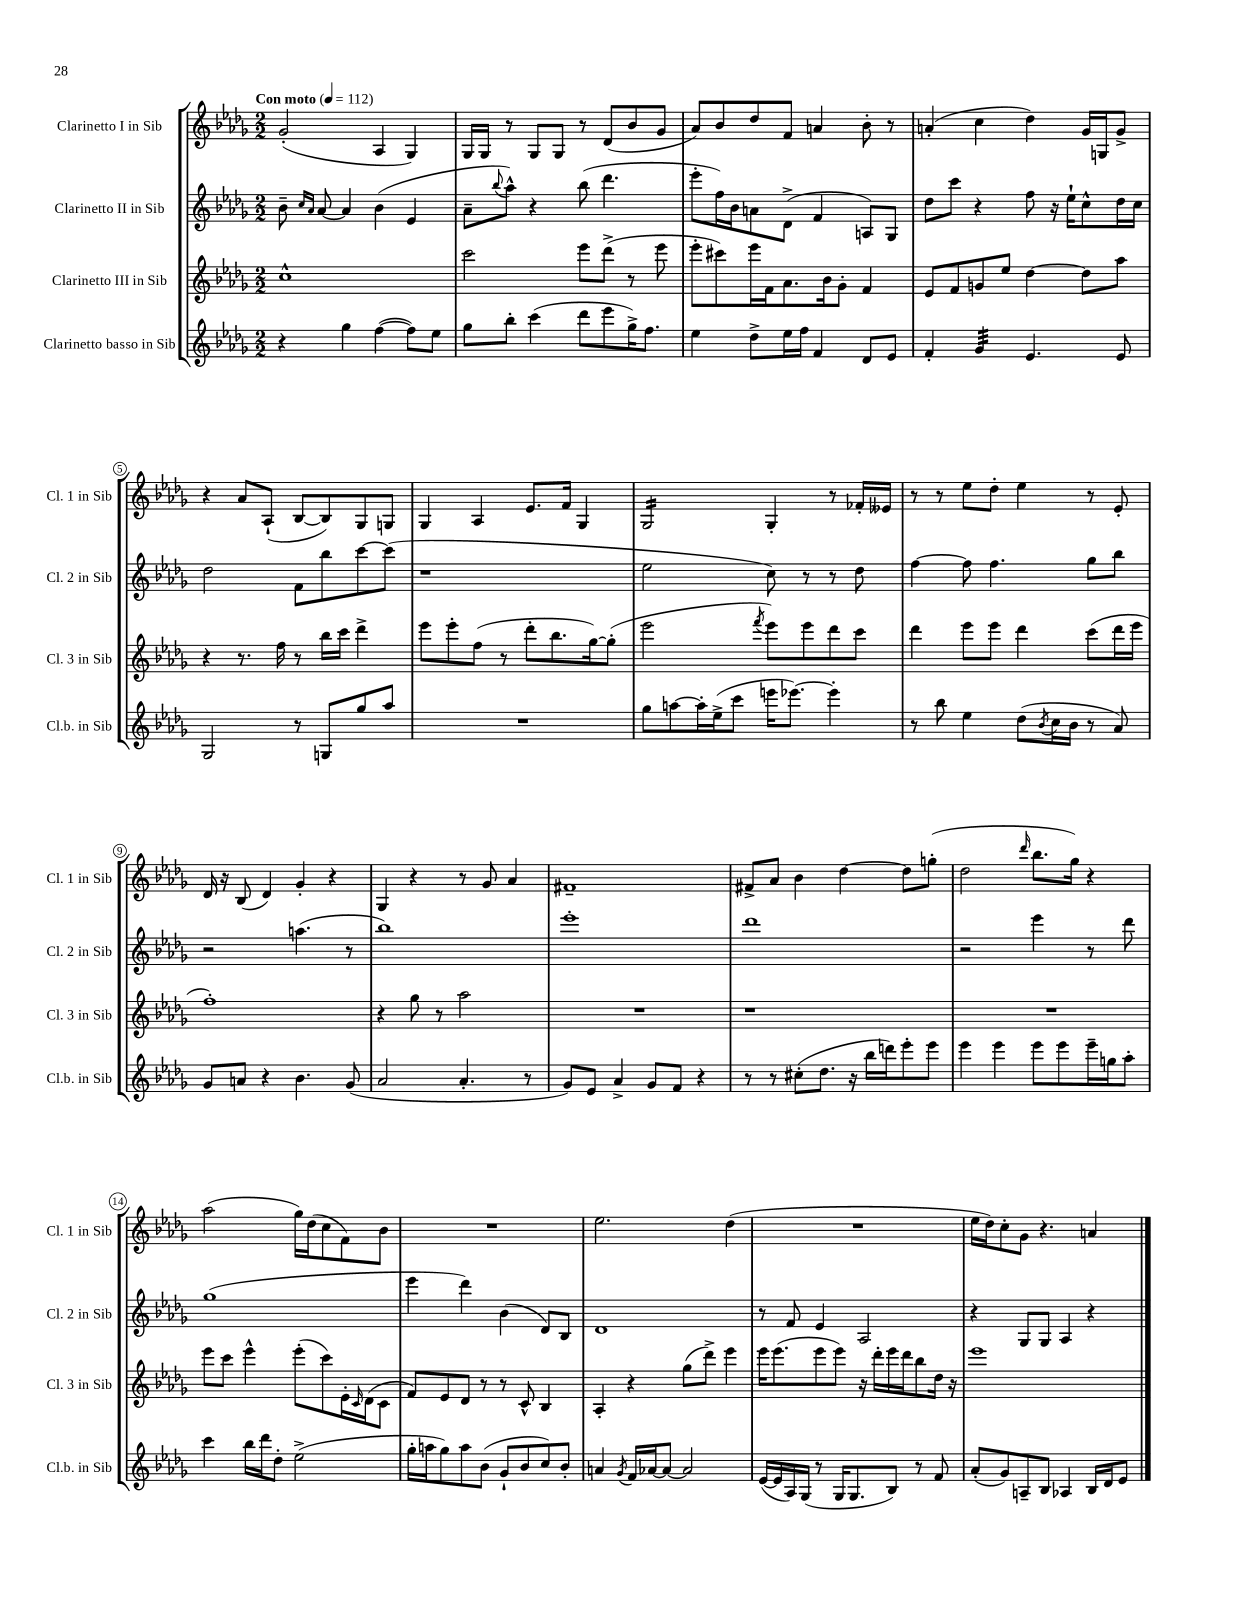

**kern	**kern	**kern	**kern
*part4	*part3	*part2	*part1
*staff4	*staff3	*staff2	*staff1
*I"Clarinetto basso in Sib	*I"Clarinetto III in Sib	*I"Clarinetto II in Sib	*I"Clarinetto I in Sib
*I'Cl.b. in Sib	*I'Cl. 3 in Sib	*I'Cl. 2 in Sib	*I'Cl. 1 in Sib
*clefG2	*clefG2	*clefG2	*clefG2
*k[b-e-a-d-g-]	*k[b-e-a-d-g-]	*k[b-e-a-d-g-]	*k[b-e-a-d-g-]
*M2/2	*M2/2	*M2/2	*M2/2
*MM112	*MM112	*MM112	*MM112
=1	=1	=1	=1
!	!	!	!LO:TX:a:B:t=Con moto
4r	1cc^^	8b-~\	(2g-'/
.	.	16qqcc/LL	.
.	.	16qqa-/JJ	.
.	.	[8a-/	.
4gg-\	.	4a-/]	.
([4ff\	.	(4b-\	4A-/
8ff\L])	.	4e-/	4G-/)
8ee-\J	.	.	.
=2	=2	=2	=2
8gg-\L	2ccc\	8a-~\L	16G-/LL
.	.	.	16G-/JJ
.	.	8qqbb-/	.
8bb-'\J	.	8aa-^^\J)	8r
(4ccc\	.	4r	8G-/L
.	.	.	8G-/J
8ddd-\L	8eee-\L	(8bb-\	8r
8eee-\	(8ddd-^\J	4.ddd-\	(8d-/L
16gg-^\K)	8r	.	8b-/
8.ff\J	.	.	.
.	8eee-\	.	8g-/J
=3	=3	=3	=3
4ee-\	8eee-'\L	8eee-'\L	8a-/L)
.	8ccc#X\)	16ff\L)	8b-/
.	.	16b-\J	.
8dd-^\L	16eee-\L	8an\	8dd-/
.	16f\J	.	.
16ee-\L	8.a-\	(8d-^\J	8f/J
16ff\JJ	.	.	.
4f/	.	4f/	4an/
.	16b-\k	.	.
.	8g-'\J	.	.
8d-/L	4f/	8An/L)	8b-'\
8e-/J	.	8G-/J	8r
=4	=4	=4	=4
4f'/	8e-/L	8dd-\L	(4an'/
.	8f/	8ccc\J	.
*tremolo	*	*	*
32g-/LLL	8gn/	4r	4cc\
32g-/	.	.	.
32g-/	.	.	.
32g-/	.	.	.
32g-/	8ee-/J	.	.
32g-/	.	.	.
32g-/	.	.	.
32g-/JJJ	.	.	.
*Xtremolo	*	*	*
4.e-/	[4dd-\	8ff\	4dd-\)
.	.	16r	.
.	.	16ee-`\KL	.
.	8dd-\L]	8cc^^\	16g-/LL
.	.	.	16Gn/J
8e-/	8aa-\J	16dd-\L	8g-^/J
.	.	16cc\JJ	.
!!LO:LB:g=z
=5	=5	=5	=5
2G-/	4r	2dd-\	4r
.	8.r	.	8a-/L
.	.	.	(8A-`/J
.	16ff\	.	.
8r	8r	8f\L	[8B-/L
8Gn/L	16bb-\LL	8bb-\	8B-/])
.	16ccc\JJ	.	.
8gg-/	4ddd-^\	[8ccc\	8G-/
8aa-/J	.	(8ccc\J]	8Gn/J
=6	=6	=6	=6
1r	8eee-\L	1r	4G-/
.	8eee-'\	.	.
.	(8ff\J	.	4A-/
.	8r	.	.
.	8ddd-'\L	.	8.e-/L
.	8.bb-\	.	.
.	.	.	16f/Jk
.	.	.	4G-/
.	[16gg-\k)	.	.
.	(8gg-'\J]	.	.
=7	=7	=7	=7
*	*	*	*tremolo
8gg-\L	2eee-\	2ee-\	16G-/LL
.	.	.	16G-/
[8aan\	.	.	16G-/
.	.	.	16G-/
16aa'\L]	.	.	16G-/
(16ee-^\J	.	.	16G-/
8ccc\J	.	.	16G-/
.	.	.	16G-/JJ
*	*	*	*Xtremolo
.	8qfff/	.	.
16eeen\KL	8eee-\L)	8cc\)	4G-'/
[8.eee-X\J)	.	.	.
.	8eee-\	8r	.
4eee-'\]	8ddd-\	8r	8r
.	8ccc\J	8dd-\	16f-X'/LL
.	.	.	16e--X/JJ
=8	=8	=8	=8
8r	4ddd-\	[4ff\	8r
8bb-\	.	.	8r
4ee-\	8eee-\L	8ff\]	8ee-\L
.	8eee-\J	4.ff\	8dd-'\J
(8dd-\L	4ddd-\	.	4ee-\
8qb-/	.	.	.
16cc\L	.	.	.
16b-\JJ	.	.	.
8r	(8ccc\L	8gg-\L	8r
8a-/)	16ddd-\L	8bb-\J	8e-'/
.	16eee-\JJ	.	.
!!LO:LB:g=z
=9	=9	=9	=9
8g-/L	1ff')	2r	16d-/
.	.	.	16r
8an/J	.	.	(8B-/
4r	.	.	4d-/)
4.b-\	.	(4.aan\	4g-'/
.	.	.	4r
(8g-/	.	8r	.
=10	=10	=10	=10
2a-/	4r	1bb-)	4G-/
.	8gg-\	.	4r
.	8r	.	.
4.a-'/	2aa-\	.	8r
.	.	.	8g-/
.	.	.	4a-/
8r	.	.	.
=11	=11	=11	=11
8g-/L)	1r	1eee-'	1f#X~
8e-/J	.	.	.
4a-^/	.	.	.
8g-/L	.	.	.
8f/J	.	.	.
4r	.	.	.
=12	=12	=12	=12
8r	1r	1ddd-	8f#X^/L
8r	.	.	8a-/J
(8cc#X'\L	.	.	4b-\
8.dd-\J	.	.	.
.	.	.	[4dd-\
16r	.	.	.
16bb-\LL	.	.	.
16dddn\J)	.	.	.
8eee-'\	.	.	8dd-\L]
8eee-\J	.	.	(8ggn'\J
=13	=13	=13	=13
4eee-\	1r	2r	2dd-\
4eee-\	.	.	.
.	.	.	16qqddd-/
8eee-\L	.	4eee-\	8.bb-\L
8eee-\	.	.	.
.	.	.	16gg-\Jk)
16eee-~\L	.	8r	4r
16ggn\J	.	.	.
8aa-'\J	.	8ddd-\	.
!!LO:LB:g=z
=14	=14	=14	=14
4ccc\	8eee-\L	(1gg-	(2aa-\
.	8ccc\J	.	.
16bb-\LL	4eee-^^\	.	.
16ddd-\J	.	.	.
8dd-'\J	.	.	.
(2ee-^\	(8eee-'\L	.	16gg-\LL)
.	.	.	(16dd-\J
.	8ccc\)	.	8cc\
.	16e-'\L	.	8f\)
.	16qqc/	.	.
.	(16d-\J	.	.
.	8c\J	.	8b-\J
=15	=15	=15	=15
16gg-'\LL	8f/L)	4eee-\	1r
16aan\J	.	.	.
8gg-\)	8e-/	.	.
8aa\	8d-/J	4ddd-\)	.
(8b-\J	8r	.	.
8g-`/L	8r	(4b-\	.
8b-/	8c^^/	.	.
8cc/)	4B-/	8d-/L)	.
8b-'/J	.	8B-/J	.
=16	=16	=16	=16
4an/	4A-'/	1d-	2.ee-\
8qg-/	.	.	.
16f/LL	4r	.	.
[16a-X/J	.	.	.
8a-/J_	.	.	.
2a-/]	(8gg-\L	.	.
.	8ddd-^\J)	.	.
.	4eee-\	.	(4dd-\
=17	=17	=17	=17
([16e-/LL	16eee-\KL	8r	1r
16e-/]	(8.eee-\	.	.
16A-/)	.	8f/	.
(16G-/JJ	.	.	.
8r	8eee-\	4e-/	.
16G-/KL	8eee-\J)	.	.
8.G-/	.	.	.
.	16r	2A-/	.
.	16ddd-'\LL	.	.
8B-/J)	16eee-\	.	.
.	16ddd-\J	.	.
8r	8bb-\	.	.
8f/	16dd-\Jk	.	.
.	16r	.	.
=18	=18	=18	=18
(8a-'/L	1eee-	4r	16ee-\LL
.	.	.	16dd-\J)
8g-/)	.	.	8cc'\
8An~/	.	8G-/L	8g-\J
8B-/J	.	8G-/J	4.r
4A-X/	.	4A-/	.
16B-/LL	.	4r	4an/
16d-/J	.	.	.
8e-/J	.	.	.
==	==	==	==
*-	*-	*-	*-
